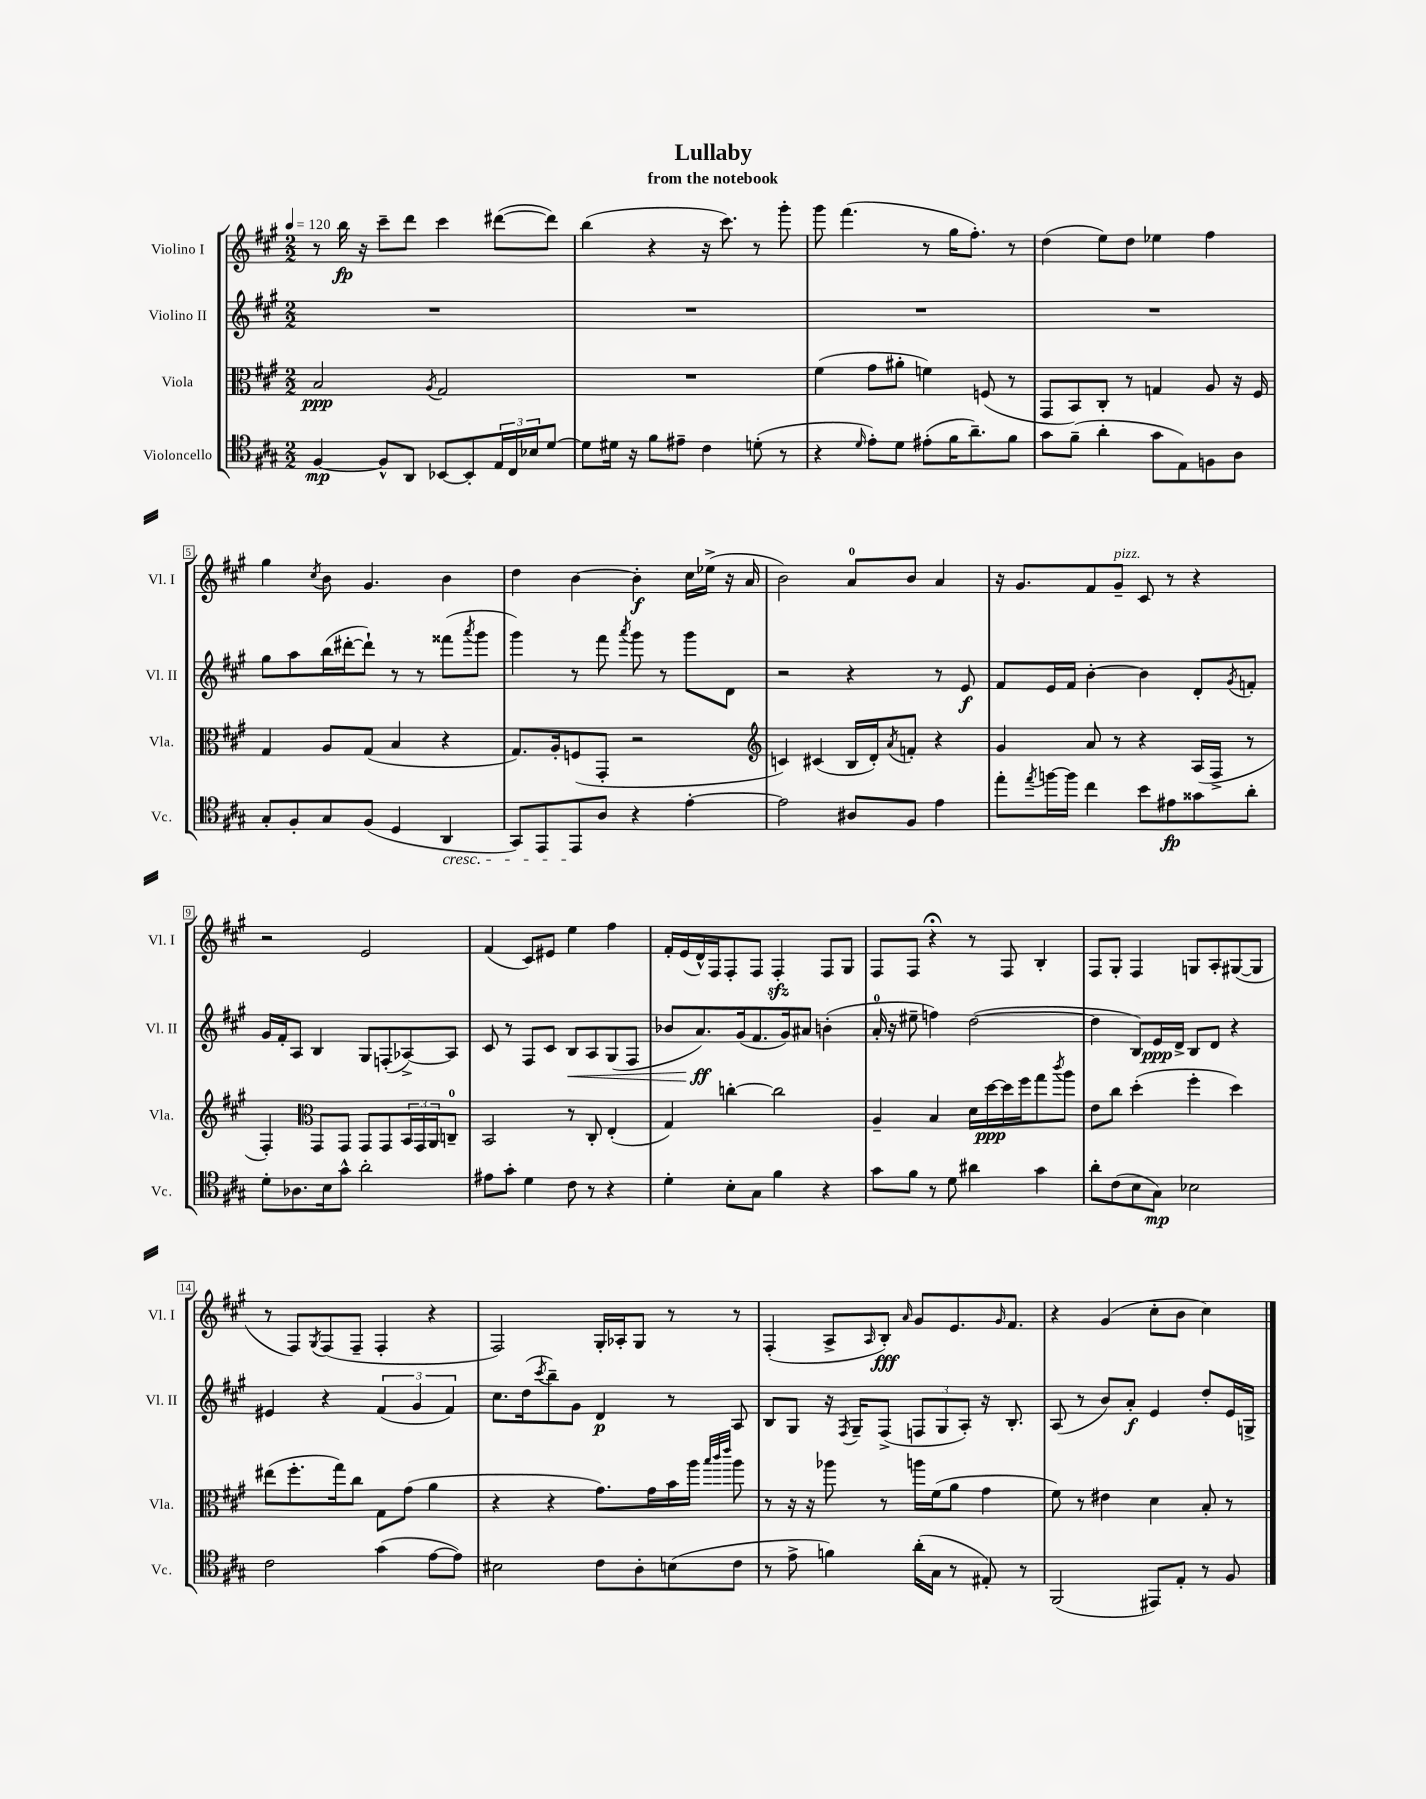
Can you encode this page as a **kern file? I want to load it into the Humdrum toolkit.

**kern	**kern	**kern	**kern
*staff4	*staff3	*staff2	*staff1
*clefC4	*clefC3	*clefG2	*clefG2
*k[f#c#g#]	*k[f#c#g#]	*k[f#c#g#]	*k[f#c#g#]
*M2/2	*M2/2	*M2/2	*M2/2
*MM120	*MM120	*MM120	*MM120
[4F#/	2B/	1r	8r
.	.	.	16bb\
.	.	.	16r
8F#^^/]L	.	.	8ccc#~\L
8AA/J	.	.	8ddd\J
.	8qA/	.	.
[8BB-/L	2G#/	.	4ccc#\
8BB-'/]	.	.	.
24E/L	.	.	([8ddd#\L
24C#/	.	.	.
24B-/J	.	.	.
[8d/J	.	.	8ddd#\]J)
=	=	=	=
8d\]L	1r	1r	(4bb\
16d#\Jk	.	.	.
16r	.	.	.
8f#\L	.	.	4r
8e#~\J	.	.	.
4c#\	.	.	16r
.	.	.	8.ccc#\)
(8d'\	.	.	8r
8r	.	.	8ggg#'\
=	=	=	=
4r	(4f#\	1r	8ggg#\
.	.	.	(4.fff#\
16qqd/	.	.	.
8e'\L)	8g#\L	.	.
8d\J	8a#'\J	.	.
(8e#'\L	4f\)	.	8r
16f#\K	.	.	16gg#\LK
8.a~\)	.	.	8.ff#'\J)
.	(8F/	.	.
8f#\J	8r	.	8r
=	=	=	=
8g#\L	8GG#/L	1r	(4dd\
(8f#~\J	8BB/)	.	.
4a'\	8C#'/J	.	8ee\L)
.	8r	.	8dd\J
8g#\L	4G/	.	4ee-\
8E\)	.	.	.
8F\	8A/	.	4ff#\
8A\J	16r	.	.
.	16F#/	.	.
=	=	=	=
8G#'/L	4G#/	8gg#\L	4gg#\
8F#'/	.	8aa\	.
.	.	.	8qcc#/
8G#/	8A/L	(16bb\L	8b\
.	.	[16ddd#'\J	.
(8F#/J	(8G#/J	8ddd#`\]J)	4.g#/
4D/	4B/	8r	.
.	.	8r	.
4AA/	4r	(8fff##\L	4b\
.	.	8qaaa/	.
.	.	8ggg#\J	.
=	=	=	=
8GG#/L)	8.G#/L)	4ggg#\)	4dd\
8EE/	.	.	.
.	16A'/k	.	.
8EE/	(8F/	8r	[4b\
8A/J	8GG#'/J	8fff#\	.
.	.	8qaaa/	.
4r	2r	8ggg#\	4b'\]
.	.	8r	.
[4e'\	.	8ggg#\L	16cc#\LL
.	.	.	(16ee-^\JJ
.	.	8d\J	16r
.	.	.	16a/
=	=	=	=
*	*clefG2	*	*
2e\]	4c/)	2r	2b\)
.	(4c#/	.	.
8A#/L	16B/LL	4r	8a/L
.	16d'/J)	.	.
.	8qa/	.	.
8F#/J	8f'/J	.	8b/J
4e\	4r	8r	4a/
.	.	8e/	.
=	=	=	=
8ee'\L	4g#/	8f#/L	16r
.	.	.	8.g#/L
8qee/	.	.	.
[16ff\L	.	16e/L	.
16ff\]JJ	.	16f#/JJ	.
4cc#\	8a/	[4b'\	8f#/
.	8r	.	8g#~/J
8b\L	4r	4b\]	8c#/
8e#\	.	.	8r
8g##\	(16A/LL	8d'/L	4r
.	16F#^/JJ	.	.
.	.	8qg#/	.
8a'\J	8r	8f'/J	.
=	=	=	=
8d'\L	4F#'/)	16g#/LL	2r
.	.	16f#'/J	.
8.A-\	.	8A/J	.
*	*clefC3	*	*
.	8GG#/L	4B/	.
16B\k	.	.	.
8g#^^\J	8GG#/J	.	.
2a'\	8GG#/L	8G#/L	2e/
.	8GG#/	(8F'/	.
.	24BB/L	[8A-^/)	.
.	24GG#/	.	.
.	24AA/J	.	.
.	8C~/J	8A-/]J	.
=	=	=	=
8e#\L	2BB/	8c#/	(4f#/
8g#'\J	.	8r	.
4d\	.	8F#/L	8c#/L)
.	.	8c#/J	8e#/J
8c#\	8r	8B/L	4ee\
8r	8C#'/	8A/	.
4r	(4E'/	(8G#/	4ff#\
.	.	8F#/J	.
=	=	=	=
4d'\	4G#/)	8b-/L	16f#'/LL
.	.	.	(16e/
.	.	8.a/)	16d^^/)
.	.	.	16F#/J
8B'\L	[4cc'\	.	8F#'/
.	.	(16g#/k	.
8G#\J	.	8.f#/	8F#/J
4f#\	2cc\]	.	4F#'/
.	.	16g#/k)	.
.	.	8a#/J	.
4r	.	(4b'\	8F#/L
.	.	.	8G#/J
=	=	=	=
8g#\L	4A~/	16a'/	8F#/L
.	.	16r	.
8f#\J	.	8ee#~\	8F#/J
8r	4B/	4ff\)	4r;
8d\	.	.	.
4a#\	16d\LL	([2dd\	8r
.	[16dd\	.	.
.	16dd\]	.	8F#/
.	16ff#\J	.	.
4g#\	8gg#\	.	4B'/
.	8qccc#/	.	.
.	8aa\J	.	.
=	=	=	=
8a'\L	8e\L	4dd\]	8F#/L
(8c#\	8cc#\J	.	8G#'/J
8B\	(4dd'\	8B/L)	4F#/
8G#\J)	.	16e/L	.
.	.	16d^/JJ	.
2B-\	4ff#'\	8B/L	8G/L
.	.	8d/J	8A'/
.	4dd\)	4r	([8G#/
.	.	.	8G#/]J
=	=	=	=
2c#\	(8ee#\L	4e#/	8r
.	8.ff#'\	.	8F#/L)
.	.	.	8qG#/
.	.	4r	(8F#/
.	16gg#\k)	.	.
.	8cc#\J	.	8F#~/J
(4g#\	8G#\L	(6f#/	4F#'/
.	(8g#\J	.	.
.	.	6g#/	.
[8e\L	4a\	.	4r
.	.	6f#/)	.
8e\]J)	.	.	.
=	=	=	=
2B#\	4r	8.cc#\L	2F#/)
.	.	(16dd\k	.
.	.	8qccc#/	.
.	4r	8bb~\)	.
.	.	8g#\J	.
8c#\L	8.g#\L)	4d/	16G#'/LL
.	.	.	16A-'/J
8A'\	.	.	8G#/J
.	16g#\L	.	.
(8B\	16b\	8r	8r
.	16aa\JJ	.	.
.	32qqbb/LLL	.	.
.	32qqccc#/	.	.
.	32qqeee/JJJ	.	.
8c#\J	8aa\	8A/	8r
=	=	=	=
8r	8r	8B/L	(4F#'/
8e^\	16r	8G#/J	.
.	16r	.	.
4f\)	8aa-\	16r	8A^/L
.	.	8qF#/	.
.	.	16G#~/LK	.
.	.	.	16qqA/
.	8r	(8F#^/J	8B'/J)
.	.	.	16qqa/
(16a'\LL	16aa\LL	12F/L	8g#/L
16G#\JJ	(16f#\J	.	.
.	.	12G#/	.
8r	8a\J	.	8.e/
.	.	12A'/J)	.
8E#'/)	4g#\	16r	.
.	.	.	16qqg#/
.	.	8.B'/	8.f#/J
8r	.	.	.
=	=	=	=
(2FF#/	8f#\)	(8A/	4r
.	8r	8r	.
.	4e#\	8b/L)	(4g#/
.	.	8a'/J	.
8EE#/L)	4d\	4e/	8cc#'\L
8E'/J	.	.	8b\J
8r	8B'/	8dd'/L	4cc#\)
8F#/	8r	16e/L	.
.	.	16G^/JJ	.
==	==	==	==
*-	*-	*-	*-
